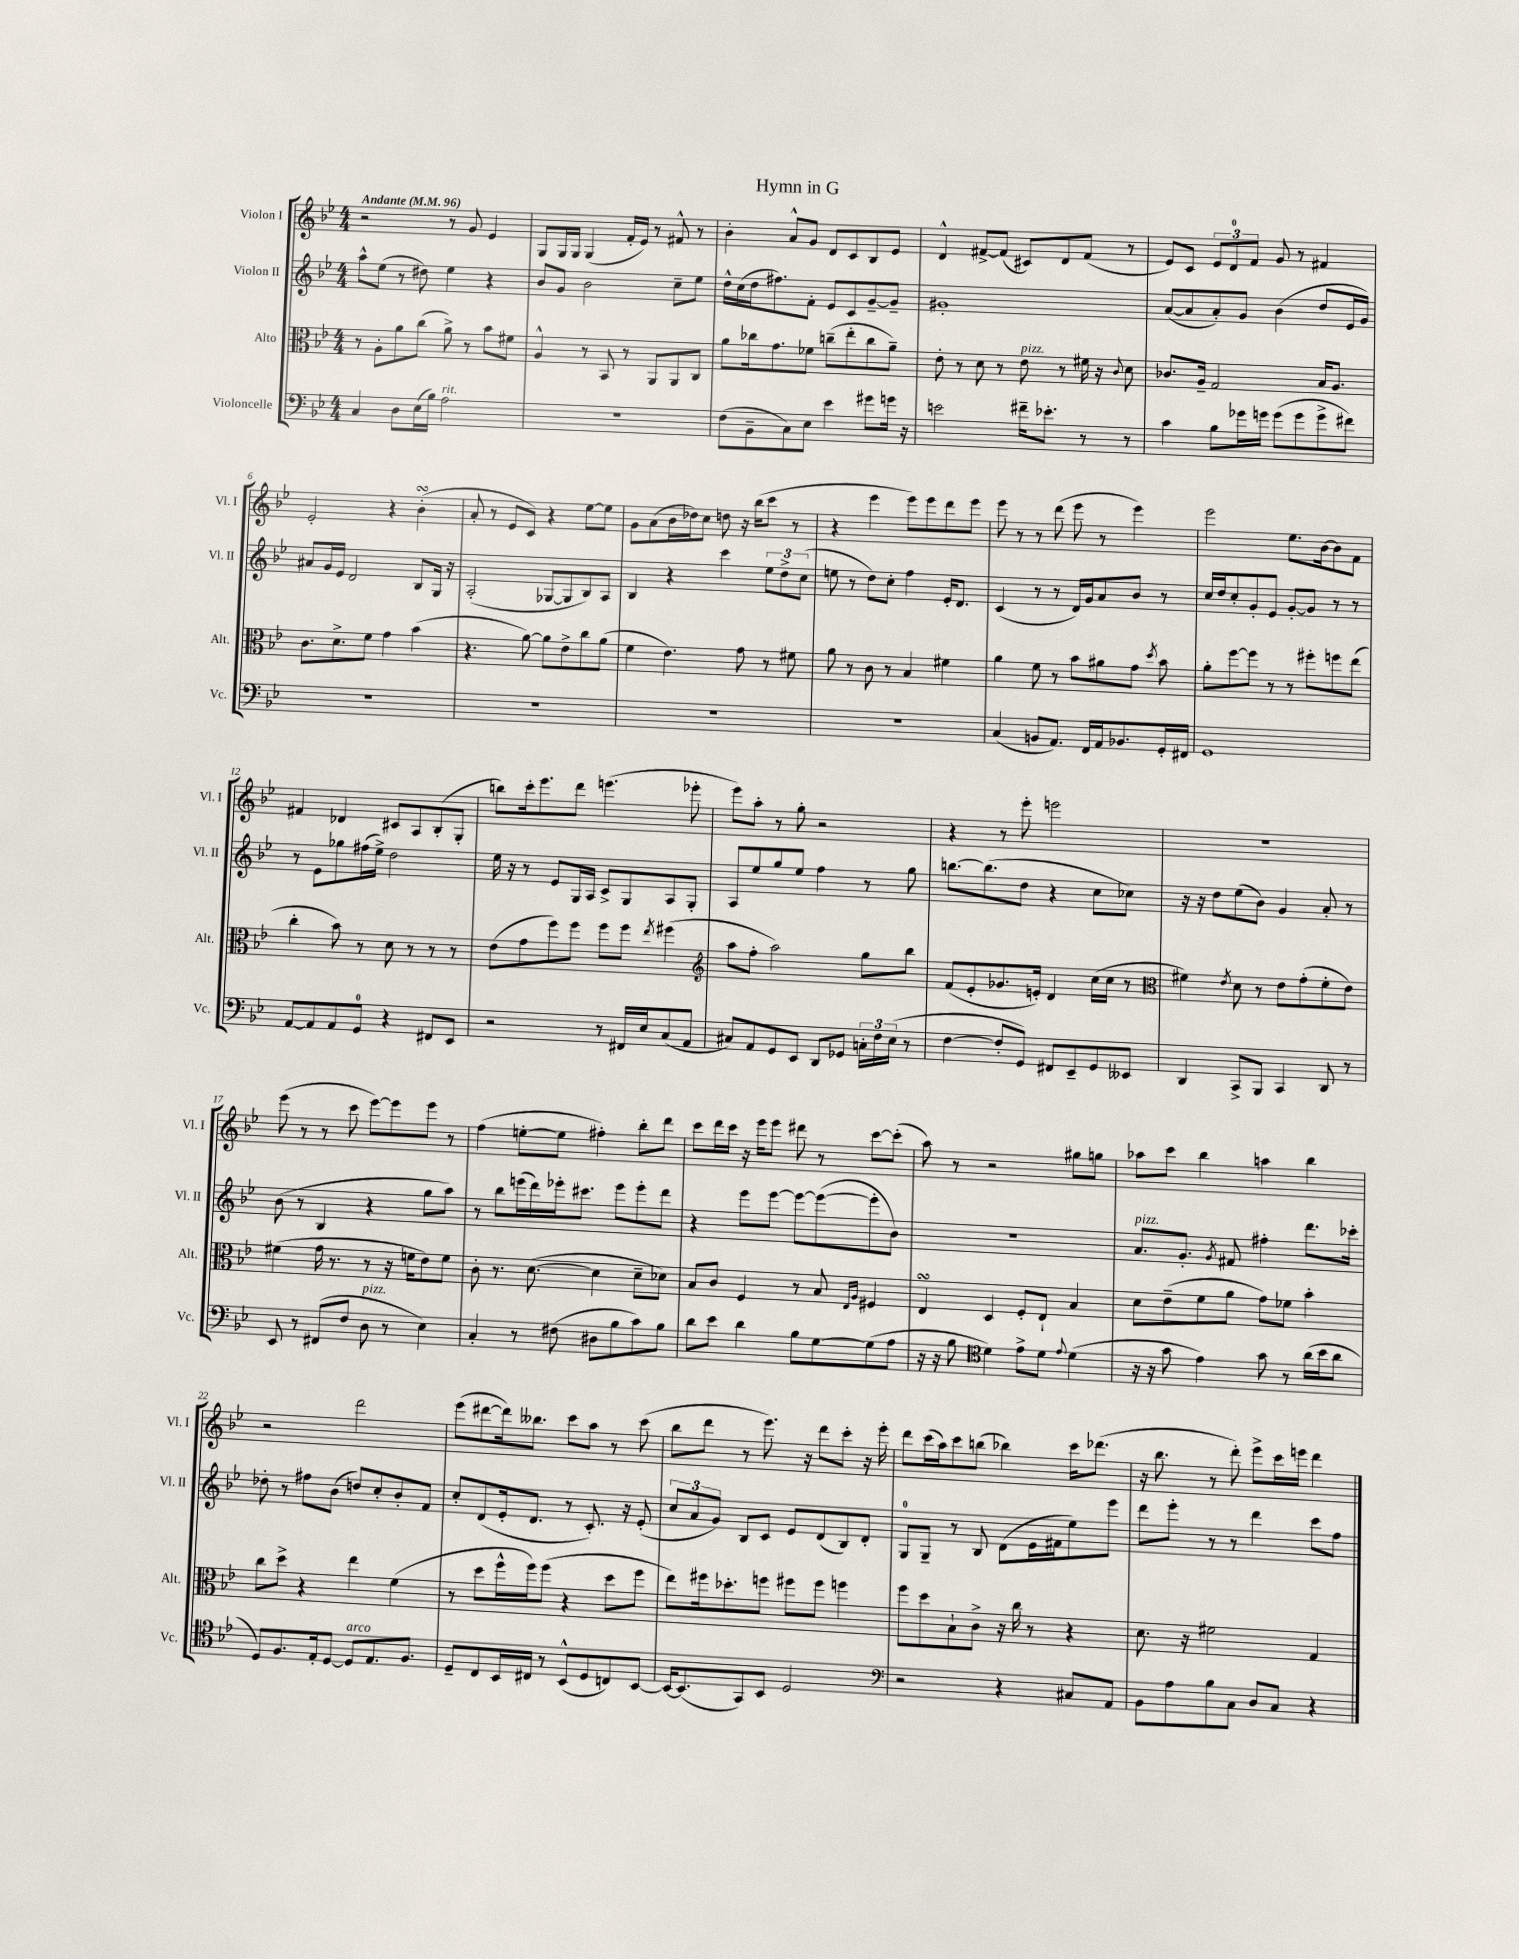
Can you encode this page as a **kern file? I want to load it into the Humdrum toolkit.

**kern	**kern	**kern	**kern
*staff4	*staff3	*staff2	*staff1
*clefF4	*clefC3	*clefG2	*clefG2
*k[b-e-]	*k[b-e-]	*k[b-e-]	*k[b-e-]
*M4/4	*M4/4	*M4/4	*M4/4
*MM96	*MM96	*MM96	*MM96
4C	8r	8aa^^	2r
.	8A'	(8ee-	.
8D	8a	8r	.
(16E-	(8cc	8dd#)	.
16B-)	.	.	.
2A	8a^)	4ee-	8r
.	8r	.	8g
.	8b-	4r	4e-
.	8f#	.	.
=	=	=	=
1r	4A^^	8b-	8G
.	.	8g	16G
.	.	.	16G
.	8r	2b-	(4G
.	8BB-	.	.
.	8r	.	16f'
.	.	.	16e-)
.	8AA	.	8r
.	8AA	8cc~	8f#^^
.	8C	8ee-	8r
=	=	=	=
(8F	8a	16dd^^	4b-'
.	.	(16cc	.
8BB-~	16cc-	16dd	.
.	8.g	8.ff#)	.
8C)	.	.	8a^^
8E-	8f-	8f'	8g
4e-	(8cc~	8e-	8d
.	8ee-'	8c	8c
8g#	8cc	[8g~	8B-
16g	8a~)	8g~]	8e-
16r	.	.	.
=	=	=	=
2e	8e-'	1g#'	4d^^
.	8r	.	.
.	8d	.	[8f#^
.	8r	.	(8f#]
16f#~	8e-	.	8c#)
8.e-'	.	.	.
.	8r	.	8d
8r	16f#	.	(8f#
.	16r	.	.
.	8qqc	.	.
8r	8d	.	8r
=	=	=	=
4c	8.c-	([8a	8e-)
.	.	8a]	8c
.	16A~	.	.
8B-	2G	8a')	12e-
.	.	.	12d
16g-	.	8g	.
.	.	.	12f
16g	.	.	.
(8g	.	(4b-	8g
8g	.	.	8r
8g^	16B-	8dd	4f#
.	8.A	.	.
8f#)	.	16e-	.
.	.	16g)	.
=	=	=	=
1r	8.c	8a#	2e-'
.	.	16g	.
.	8.d^	16e-	.
.	.	2d	.
.	8f	.	.
.	4g	.	4r
.	(4b-	8B-	(4b-'
.	.	16G	.
.	.	16r	.
=	=	=	=
1r	4.r	(2A'	8a'
.	.	.	8r
.	.	.	8e-
.	[8a)	.	8c)
.	8a]	[8G-	4r
.	8e-^	8G-]	.
.	8cc	8B-)	[8ee-
.	(8a	8A	8ee-]
=	=	=	=
1r	4f	4B-	8g
.	.	.	(8a
.	4.e-)	4r	16b-
.	.	.	16dd-)
.	.	.	8cc
.	.	4ccc	8dd
.	8g	.	16r
.	.	.	(16bb-
.	8r	12ee-	8ccc
.	.	12dd^	.
.	8f#	.	8r
.	.	(12cc	.
=	=	=	=
1r	8a	8ee	4r
.	8r	8r	.
.	8c	8dd)	4eee-
.	8r	8cc'	.
.	4B-	4ff	8eee-)
.	.	.	8eee-
.	4f#	16e-'	8ddd
.	.	8.d	.
.	.	.	8eee-
=	=	=	=
(4C	4a	(4c	8eee-
.	.	.	8r
8BB	8f	8r	8r
8.AA)	8r	8r	(8ddd
.	8b-	16d)	8eee-
16FF	.	16g	.
16AA	8a#	8a	8r
8.BB-	.	.	.
.	8g	8b-	4eee-)
.	8qdd	.	.
16GG'	8b-	8r	.
16FF#	.	.	.
=	=	=	=
1GG	8a'	16cc	2eee-
.	.	16dd	.
.	[8ff	8cc'	.
.	8ff]	8g'	.
.	8r	8e-	.
.	8r	[8g'	8.ee-
.	8ff#'	8g]	.
.	.	.	[16b-
.	8ff	8r	8b-]
.	(8ee-	8r	8f
=	=	=	=
[8AA	4cc'	8r	4f#
8AA]	.	8e-	.
8AA	8b-)	8gg-	4d-
8GG	8r	(16ff#	.
.	.	16ee-^)	.
4r	8d	2dd	8c#
.	8r	.	8A
8FF#	8r	.	(8B-'
8EE-	8r	.	8G'
=	=	=	=
2r	(8e-	16ee-	8bb)
.	.	16r	.
.	8g	8r	16ccc'
.	.	.	8.eee-
.	8ff)	8e-	.
.	8ff	16G	8ddd
.	.	16A	.
8r	8ff	8c^	(4.eee
16FF#	8ff	8G	.
16E-	.	.	.
.	8qee-	.	.
(8C	(4ff#	8A	.
8AA	.	8G'	8eee-'
=	=	=	=
*	*clefG2	*	*
8C#)	8aa	8A	8eee-)
8AA	8ff'	8ee-	8aa'
8GG	2aa)	8gg	8r
8EE-	.	8ee-	8gg'
8DD	.	4ff	2r
8GG-	.	.	.
24C'	8gg	8r	.
24F	.	.	.
(24E-	.	.	.
8r	8bb-	8gg	.
=	=	=	=
[4F	(8f	[8.bb	4r
.	8e-'	.	.
.	.	(8.bb]	.
8F']	8.g-	.	8r
8GG)	.	8dd	8eee-'
.	16e')	.	.
8FF#	4d	4r	2eee
8EE-~	.	.	.
8GG	(16cc	8cc	.
.	16cc	.	.
8EE--	8r	8cc-)	.
=	=	=	=
*	*clefC3	*	*
4DD	4f#)	16r	1r
.	.	16r	.
.	.	8dd	.
.	8qe-	.	.
8CC^	8d	(8ee-	.
8BBB-	8r	8b-)	.
4CC	8e-	4g	.
.	(8g'	.	.
8DD	8f#'	8a'	.
8r	8e-)	8r	.
=	=	=	=
8EE-	(4f#	(8b-	(8eee-
8r	.	8r	8r
(8FF#	16g	4B-	8r
.	8.r	.	.
8F	.	.	8ccc
8D	8r	4r	[8eee-)
8r	16r	.	8eee-]
.	16f	.	.
4E-)	8e-)	8gg	8eee-
.	8f	8aa)	8r
=	=	=	=
4C'	8c'	8r	(4ff
.	8.r	8bb-	.
8r	.	(16eee	[8ee'
.	([8.d	16ddd)	.
(8F#	.	16eee-'	8ee]
.	.	8.ccc#	.
8D#	4d]	.	4ff#')
8B-	.	8eee-	.
8c)	8d~	8eee-'	8bb-'
8B-	8d-)	8ddd	8ddd
=	=	=	=
8d	8B-	4r	8ccc
8e-	8c	.	16ddd
.	.	.	16ccc
4d	4F	8eee-	16r
.	.	.	16eee-
.	.	[8eee-	8eee-
8B-	8r	8eee-_	8ddd#
[8G	8B-	(8eee-_	8r
.	16qqE-	.	.
.	16qqA	.	.
(8G]	4F#	8eee-']	[8ccc
8A	.	8b-)	(8ccc']
=	=	=	=
16r	4E-	1r	8aa)
16r	.	.	.
8B-	.	.	8r
*clefC4	*	*	*
4d)	4D	.	2r
8e-^	8F'	.	.
8d	8E-`	.	.
8qqe-	.	.	.
(4d	4B-	.	8gg#
.	.	.	8gg
=	=	=	=
16r	8d	8.a	8aa-
16r	.	.	.
8g	(8e-~	.	8ccc
.	.	8.g'	.
4e-)	8f	.	4bb-
.	.	8qg	.
.	8a	8f#	.
8g	8g)	4ff#'	4aa
8r	8f-	.	.
(16a	4b-'	8.ddd	4bb-
16b-	.	.	.
8a	.	.	.
.	.	16ccc-'	.
=	=	=	=
8D)	8cc	8dd-'	2r
8.F	8dd^	8r	.
.	4r	8ff#	.
16E-'	.	.	.
[8D	.	(8b-	.
8D]	4ee-	8dd)	2ddd
8.E-	.	8cc'	.
.	(4f	8b-'	.
8.F	.	.	.
.	.	8f	.
=	=	=	=
8D~	8r	8cc'	(8eee-
8C	8dd	(8d	[8ddd#
16BB-	16ff^^	16e-'	16ddd#])
16C#	16ff)	8.d	8.bb--
8r	(8ff	.	.
(8BB-^^	4r	8r	8ccc
8D	.	8.c')	8aa
8C)	8dd	.	8r
.	.	16r	.
[8BB-	8ff	(8e-'	(8ccc
=	=	=	=
16BB-_	8ee-)	12cc	8bb-
(8.BB-]	.	.	.
.	.	12a	.
.	16ff#	.	8ddd
.	.	12g)	.
.	8.dd-'	.	.
8GG)	.	8B-	8r
8BB-	8ff	8c	8.eee-)
2D	8ff#	8e-	.
.	.	.	16r
.	8ff#	(8d	8ddd
.	4ff	8B-)	8ccc'
.	.	8d'	16r
.	.	.	16eee-'
=	=	=	=
*clefF4	*	*	*
2r	8ff	8G	8ddd
.	8dd	8G~	(16ccc
.	.	.	16aa)
.	8B-`	8r	8ccc
.	8c^	8B-	(8bb
4r	16r	(8d	4bb-)
.	16cc	.	.
.	8r	16e-	.
.	.	16f#	.
8C#	4r	8ee-)	16ccc
.	.	.	(8.ddd-
8AA	.	8eee-	.
=	=	=	=
8BB-	8.d	8ddd	16r
.	.	.	8.bb-
8A	.	8eee-'	.
.	16r	.	.
8B-	2f#	8r	8r
8C	.	8r	8ddd')
8D	.	4ddd	8eee-^
8C	.	.	16ccc
.	.	.	16eee
4r	4G	8ccc	4ddd
.	.	8ff	.
==	==	==	==
*-	*-	*-	*-
